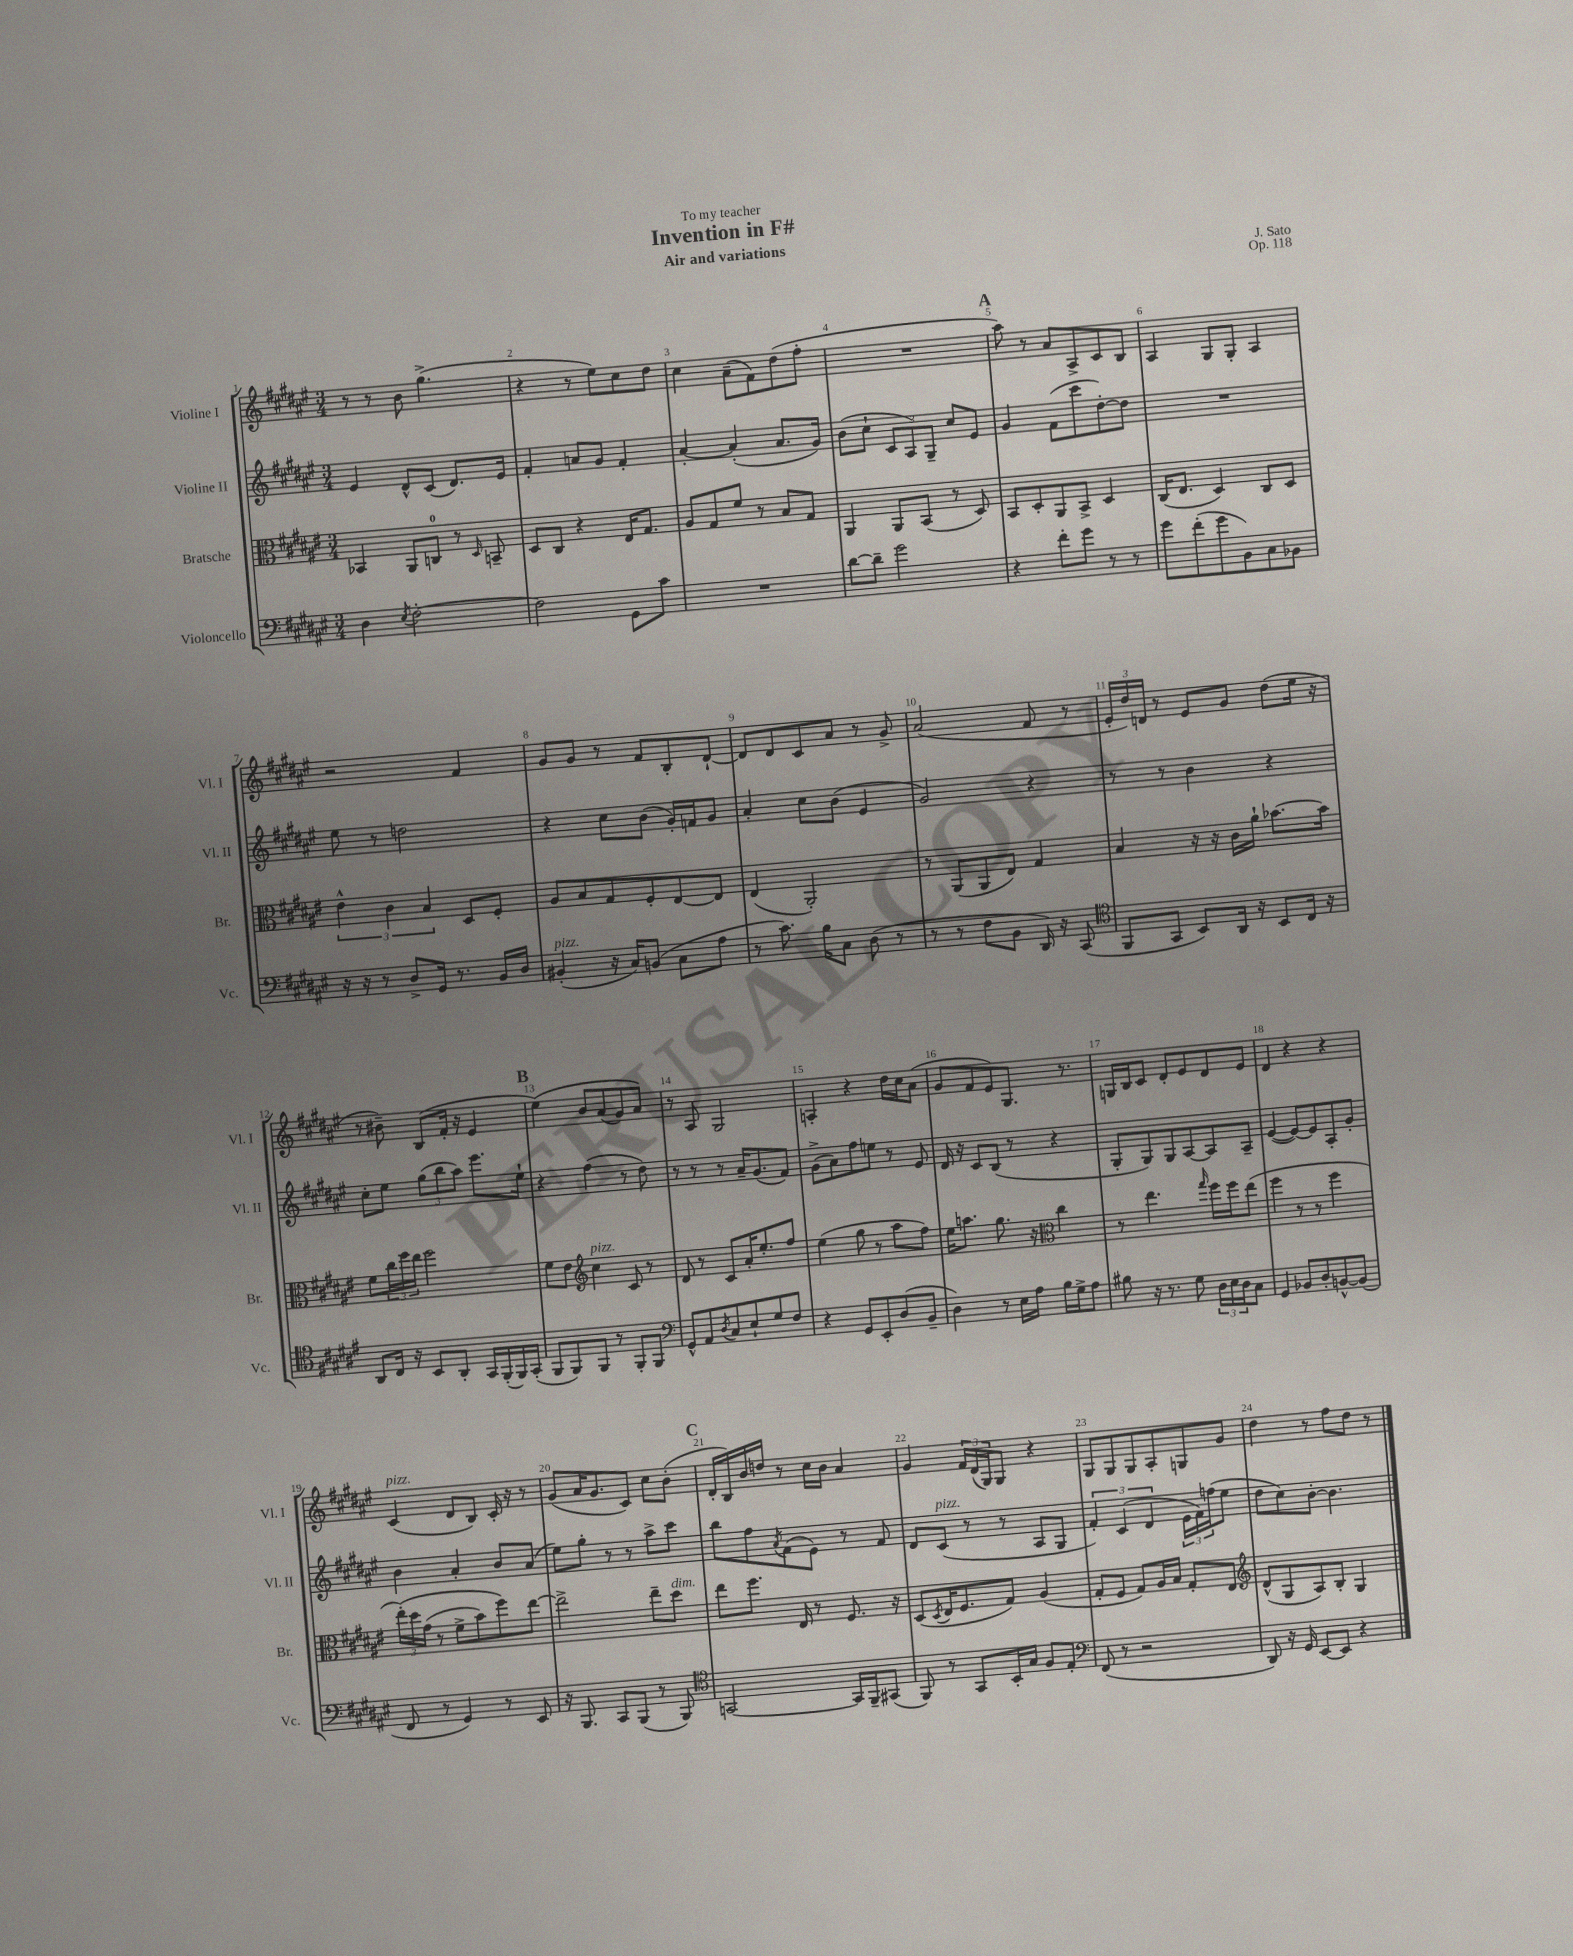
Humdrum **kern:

**kern	**kern	**kern	**kern
*staff4	*staff3	*staff2	*staff1
*clefF4	*clefC3	*clefG2	*clefG2
*k[f#c#g#d#a#e#]	*k[f#c#g#d#a#e#]	*k[f#c#g#d#a#e#]	*k[f#c#g#d#a#e#]
*M3/4	*M3/4	*M3/4	*M3/4
4D#\	4BB-/	4e#/	8r
.	.	.	8r
8qE#/	.	.	.
[2F#'\	8AA#/L	8d#^^/L	8b\
.	8C/J	(8c#/J	(4.gg#^\
.	8r	8.d#/L)	.
.	16qqD#/	.	.
.	8BB~/	.	.
.	.	16e#/Jk	.
=	=	=	=
2F#\]	8D#/L	4f#'/	4r
.	8C#/J	.	.
.	4r	8a/L	8r
.	.	8g#/J	8ee#\L)
8GG#\L	16E#/LK	4f#'/	8cc#\
.	8.G#/J	.	.
8c#\J	.	.	8dd#\J
=	=	=	=
2.r	8A#/L	[4a#'/	4cc#\
.	8G#/	.	.
.	8f#/J	(4a#'/]	(8a#~\L
.	8r	.	8f#\)
.	8B/L	8.a#/L	(8dd#\
.	8G#/J	.	8ff#'\J
.	.	16g#/Jk)	.
=	=	=	=
[8d#\L	4AA#/	(8b\L	2.r
8d#~\]J	.	8cc#`\J	.
2g#\	8AA#/L	12c#/L	.
.	.	12A#/)	.
.	(8BB/J	.	.
.	.	12G#~/J	.
.	8r	8cc#/L	.
.	8D#/)	8e#/J	.
=	=	=	=
4r	8BB/L	4g#/	8aa#\)
.	8D#'/	.	8r
8f#'\L	8AA#/	(8f#\L	8a#/L
8g#\J	8BB^/J	8ccc#\	8A#^/
8r	4D#/	[8dd#'\)	8c#/
8r	.	8dd#\]J	8B/J
=	=	=	=
8g#\L	(16C#/LK	2.r	4A#/
.	8.E#/J	.	.
(8f#'\	.	.	.
8g#\	4D#/)	.	8G#/L
8BB\)	.	.	8G#'/J
8C#\	8C#/L	.	4A#/
8BB-\J	8D#/J	.	.
=	=	=	=
16r	6e#^^\	8ee#\	2r
16r	.	.	.
8r	.	8r	.
.	6c#\	.	.
8D#^/L	.	2dd\	.
.	6B/	.	.
16GG#/Jk	.	.	.
8.r	.	.	.
.	8D#/L	.	4f#/
16BB/LL	8F#'/J	.	.
16D#/JJ	.	.	.
=	=	=	=
(4BB#'/	8A#/L	4r	8g#/L
.	8B/	.	8g#/J
16r	8G#/	8cc#\L	8r
16C#/LK)	.	.	.
(8BB/J	8F#'/	(8b\J	8f#/L
8C#\L	[8E#/	16g#'/LL)	8B'/
.	.	16f/J	.
8A#\J	8E#/]J	8g#/J	[8d#`/J
=	=	=	=
8r	(4E#/	4a#'/	8d#/]L
8.c#\)	.	.	8d#/
.	2AA#'/)	8cc#\L	8c#/
16B\LK	.	.	.
8C#\J	.	(8b\J	8a#/J
(8D#\	.	4e#/	8r
8r	.	.	8g#^/
=	=	=	=
8r	8r	2g#/)	(2a#/
8r	(8AA#/L	.	.
8F#\L	8AA#/	.	.
8BB\J	8E#/J)	.	.
16DD#/)	4G#/	4r	8f#/
16r	.	.	.
(8CC#/	.	.	8r
=	=	=	=
*clefC4	*	*	*
8FF#/L	4B/	8r	24e#'/LL
.	.	.	24dd#/)
.	.	.	24d/JJ
8GG#/J	.	8r	8r
8BB/L)	16r	4b\	8e#/L
.	16r	.	.
16AA#/Jk	16c#\LL	.	8g#/J
16r	16a#`\JJ	.	.
8BB/L	[8.b-\L	4r	(8dd#\L
16C#/Jk	.	.	16ee#\Jk
16r	16b-\]Jk	.	16r
=	=	=	=
8AA#/L	8f#\L	8cc#'\L	8r
16C#/Jk	24cc#\L	8ee#\J	8b#~\)
.	24ff#\	.	.
16r	.	.	.
.	24ee#\JJ	.	.
8BB/L	2ff#\	(12gg#\L	(8B/L
.	.	12bb\	.
8AA#'/J	.	.	16f#'/Jk
.	.	12aa#\J)	.
.	.	.	16r
16GG#/LL	.	8.eee#\L	4e#/
(16FF#'/	.	.	.
16FF#/)	.	.	.
(16GG#'/JJ	.	16ee#`\Jk	.
=	=	=	=
8FF#/L	8f#\L	4r	&(4ee#\)
8FF#/)	8e#\J	.	.
*	*clefG2	*	*
8FF#/J	4cc#\	(4ff#\	8b/L
8r	.	.	(8a#/
8FF#'/L	8c#/	8r	8g#/)
8FF#/J	8r	8dd#\)	8a#/J&)
=	=	=	=
*clefF4	*	*	*
8GG#^^/L	8d#/	8r	8r
8AA#/	8r	8r	8A#/
8qD#/	.	.	.
8C#/	8c#/L	8r	2G#/
8E#`/	16a#'/K	16a#~/LK	.
.	8.ee#'/	(8.g#/	.
8G#/	.	.	.
8F#/J	8ff#/J	8f#/J)	.
=	=	=	=
4r	(4ee#\	(8g#^\L	4A'/
.	.	8a#\)	.
8GG#/L	8gg#\	8ff#\	4r
8EE#'/	8r	8ee\J	.
(8D#/	8aa#\L	8r	16dd#\LL
.	.	.	16cc#\J
8BB~/J	8ff#\J)	8e#/	(8a#\J
=	=	=	=
4D#\)	16ee#\LK	16d#/	8g#/L
.	8.aa\J	16r	.
.	.	8c#/L	8f#/
8r	8.gg#\	(8B/J	8e#/)
16E#\LL	.	8r	8.G#/J
16A#\JJ	16r	.	.
*	*clefC3	*	*
16B\LL	4cc#\	4r	.
16G#^\J	.	.	8.r
8A#\J	.	.	.
=	=	=	=
8B#\	8r	8G#'/L	16G/LL
.	.	.	16B/J
16r	4.ee#\	8G#/)	8c#/J
8.r	.	.	.
.	.	8G#/	8d#'/L
8G#\	.	[8A#/	8e#/
.	16qqgg#/	.	.
24D#\LL	16ff#\LL	8A#/]	8d#/
24E#\	.	.	.
.	16ff#\J	.	.
24D#\J	.	.	.
8C#\J	(8ee#\J	8A#~/J	8e#/J
=	=	=	=
4GG#/	4ff#\	([4e#/	4d#/
8BB-/L	8r	8e#/_L)	4r
8D#'/	8r	8e#/]	.
[8BB^^/	4ff#\	8A#'/	4r
(8BB/]J	.	8g#'/J	.
=	=	=	=
8FF#/	&(24ee#'\LL)	4b\	(4c#/
.	24dd#\	.	.
.	(24g#\JJ	.	.
8r	8r	.	.
4GG#/)	8f#^\L	4a#'/	8d#/L
.	8b\)	.	8B/J)
8r	8ff#\&)	8b/L	16c#'/
.	.	.	16r
8EE#/	[8ee#\J	(8a#/J	8r
=	=	=	=
16r	2ee#^\]	8ee#\L)	(8g#/L
8.BBB/	.	.	.
.	.	8gg#'\J	16a#/K
.	.	.	8.g#/
8CC#/L	.	8r	.
(8BBB/J	.	8r	8c#/J)
8r	8ee#~\L	8aa#^\L	8cc#\L
8BBB/)	8dd#\J	8ccc#\J	(8b'\J
=	=	=	=
*clefC4	*	*	*
[2GG/	8ee#\L	8bb\L	16d#'/LL
.	.	.	16B/)
.	8.ff#\J	8ff#\	16b/
.	.	.	16dd/JJ
.	.	8qa#/	.
.	.	(8f#\	8r
.	16E#/	.	.
.	8r	8e#\J)	16cc#\LL
.	.	.	16b\JJ
16GG/]LL	8.F#/	8r	4a#/
16FF#~/J	.	.	.
(8GG#/J	.	8f#/	.
.	16r	.	.
=	=	=	=
8FF#/)	(8D#/L	8d#/L	4g#/
.	8qD#/	.	.
8r	16E#/K	(8c#/J	.
.	8.F#/	.	.
8GG#/L	.	8r	24f#/LL
.	.	.	(24d#/
.	.	.	24G#/J)
16BB'/L	8G#/J)	8r	8G#/J
16G#/JJ	.	.	.
8F#/L	(4A#/	8A#/L	4r
8E#'/J	.	8G#/J	.
=	=	=	=
*clefF4	*	*	*
(8FF#/	8G#'/L	6f#'/)	8G#/L
8r	8F#/J	.	8G#/
.	.	(6c#/	.
2r	8G#/L)	.	8G#/
.	.	6d#/	.
.	16A#/L	.	8A#'/
.	16B/JJ	.	.
.	8G#'/L	24e#\LL	8G/
.	.	24f#\)	.
.	.	(24ff\J	.
.	8E#/J	8ee#\J	8g#/J
=	=	=	=
*	*clefG2	*	*
8DD#/)	(8d#^^/L	8dd#\L	4dd#\
16r	8G#/	8cc#\)	.
16GG#/	.	.	.
[8EE#/L	8A#/)	[8b'\J	8r
8EE#/]J	8B'/J	4.b\]	8ff#\L
4r	4G#/	.	8dd#\J
.	.	.	8r
==	==	==	==
*-	*-	*-	*-
